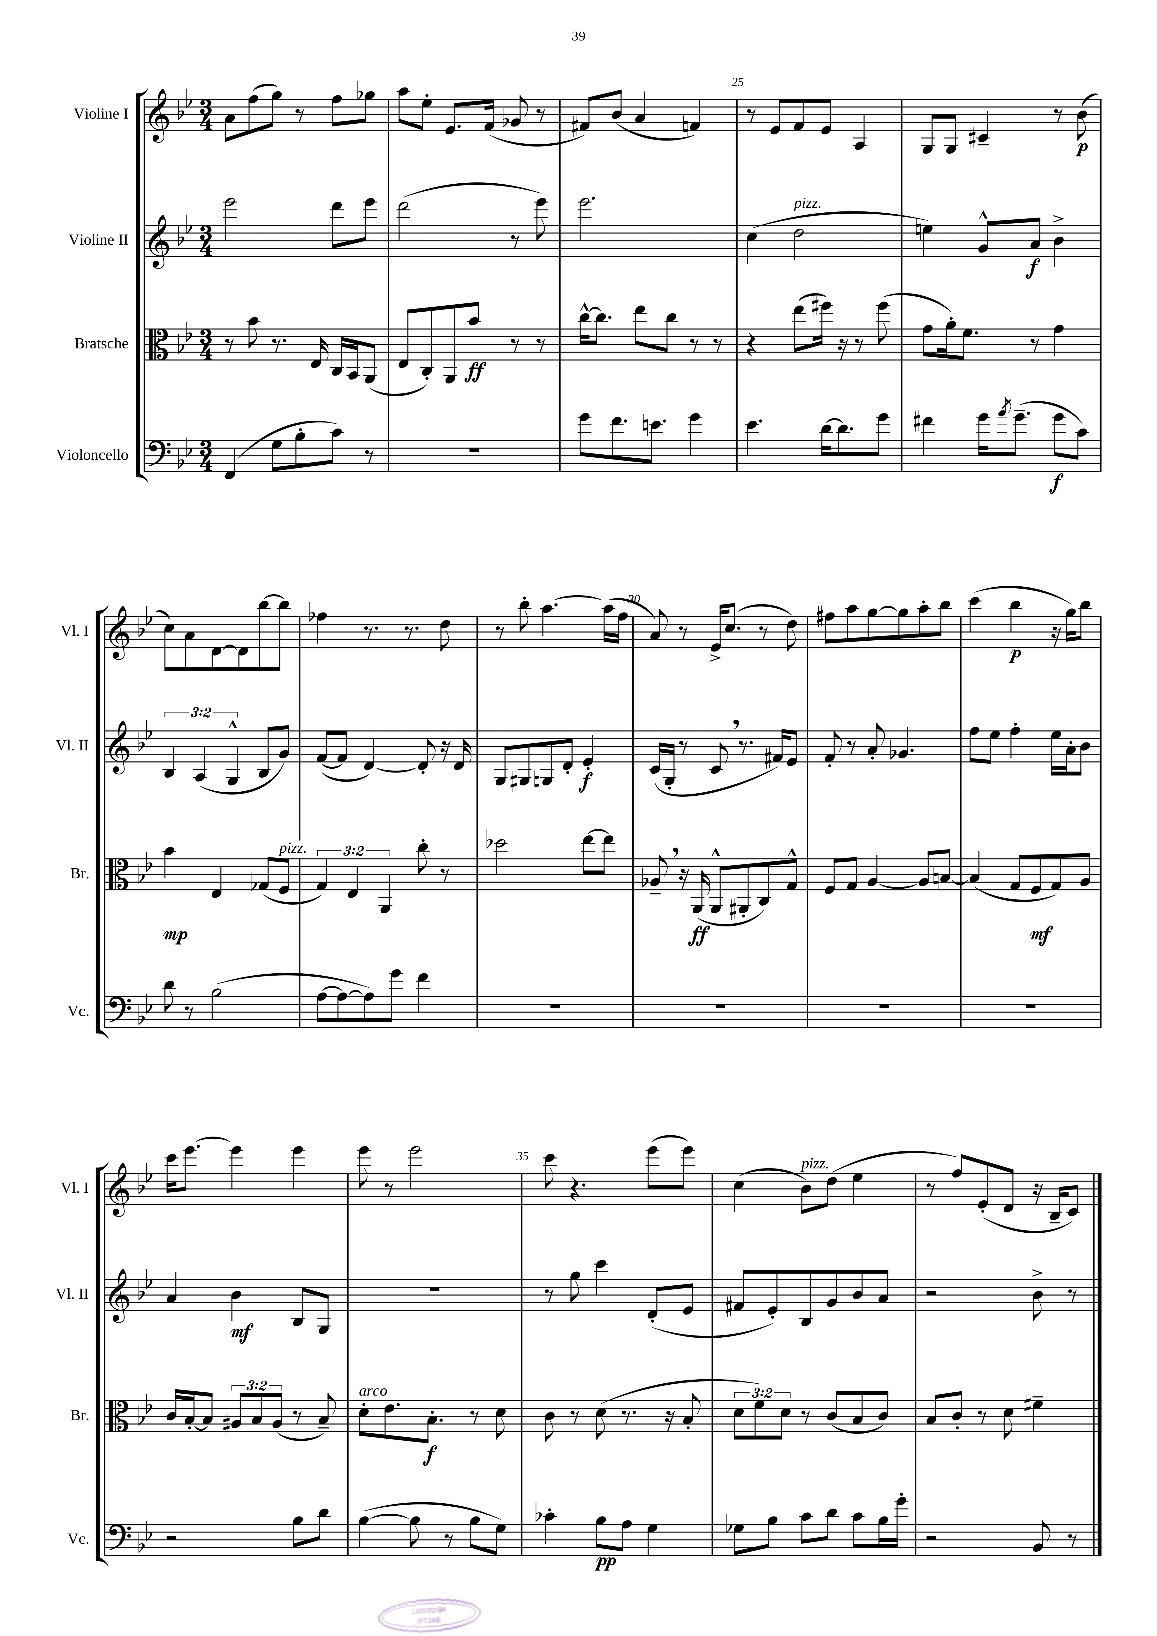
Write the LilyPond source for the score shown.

<<
\new StaffGroup <<
\new Staff = "s0" \with { instrumentName = "Violine I" shortInstrumentName = "Vl. I" } {
    \clef treble \key bes \major \numericTimeSignature \time 3/4
    a'8 f''8( g''8) r8 f''8 ges''8 |
    a''8 ees''8-. ees'8. f'16( ges'8 r8 |
    fis'8) bes'8( a'4 f'4) |
    r8 ees'8 f'8 ees'8 a4 |
    g8 g8 cis'4-- r8 bes'8\p( |
    c''8) a'8 d'8~ d'8 bes''8~ bes''8 |
    fes''4 r8. r8. d''8 |
    r8 bes''8-. a''4.~ a''16( f''16 |
    a'8) r8 ees'16-> c''8.( r8 d''8) |
    fis''8 a''8 g''8~ g''8 a''8-. bes''8 |
    c'''4( bes''4\p r16 g''16) bes''8 |
    c'''16 ees'''8.~ ees'''4 ees'''4 |
    ees'''8 r8 ees'''2 |
    c'''8 r4. ees'''8( ees'''8) |
    c''4( bes'8^\markup { \italic "pizz." }) d''8( ees''4 |
    r8 f''8) ees'8-.( d'8 r16 bes16-- c'8) \bar "|." |
}
\new Staff = "s1" \with { instrumentName = "Violine II" shortInstrumentName = "Vl. II" } {
    \clef treble \key bes \major \numericTimeSignature \time 3/4 \override Staff.TupletNumber.text = #tuplet-number::calc-fraction-text
    ees'''2 d'''8 ees'''8 |
    d'''2( r8 ees'''8) |
    ees'''2. |
    c''4( d''2^\markup { \italic "pizz." } |
    e''4) g'8-^ a'8\f bes'4-> |
    \tuplet 3/2 { bes4 a4( g4-^ } bes8 g'8) |
    f'8~( f'8 d'4~) d'8-. r16 d'16 |
    g8 gis8 g8 d'8-. ees'4-.\f |
    c'16( g16-. r8 c'8 \breathe r8. fis'16) ees'8 |
    f'8-. r8 a'8-. ges'4. |
    f''8 ees''8 f''4-. ees''16 a'16-. bes'8 |
    a'4 bes'4\mf bes8 g8 |
    R2. |
    r8 g''8 c'''4 d'8-.( ees'8 |
    fis'8 ees'8-.) bes8 g'8 bes'8 a'8 |
    r2 bes'8-> r8 \bar "|." |
}
\new Staff = "s2" \with { instrumentName = "Bratsche" shortInstrumentName = "Br." } {
    \clef alto \key bes \major \numericTimeSignature \time 3/4 \override Staff.TupletNumber.text = #tuplet-number::calc-fraction-text
    r8 bes'8 r8. ees16 c16 bes,16 a,8( |
    ees8 c8-.) a,8 bes'8\ff r8 r8 |
    c''16~-^ c''8. ees''8 c''8 r8 r8 |
    r4 ees''8( fis''16) r16 r8 fis''8( |
    g'8 a'16-.) f'8. r8 g'4 |
    bes'4\mp ees4 ges8( f8^\markup { \italic "pizz." } |
    \tuplet 3/2 { g4) ees4 a,4 } c''8-. r8 |
    des''2 ees''8~ ees''8 |
    aes8-- \breathe r16 a,16\ff( a,8-^ ais,8-. c8) g8-^ |
    f8 g8 a4~ a8 b8~ |
    b4( g8 f8\mf g8) a8 |
    c'16 bes16~-. bes8 \tuplet 3/2 { ais8 bes8 ais8( } r8 bes8--) |
    d'8-.^\markup { \italic "arco" } ees'8. bes8.-.\f r8 d'8 |
    c'8 r8 d'8( r8. r16 bes8-. |
    \tuplet 3/2 { d'8 f'8) d'8 } r8 c'8( bes8 c'8) |
    bes8 c'8-. r8 d'8 fis'4-- \bar "|." |
}
\new Staff = "s3" \with { instrumentName = "Violoncello" shortInstrumentName = "Vc." } {
    \clef bass \key bes \major \numericTimeSignature \time 3/4
    f,4( g8 bes8-. c'8) r8 |
    R2. |
    g'8 f'8. e'8. g'4 |
    ees'4. d'16~ d'8. g'8 |
    fis'4 g'16 \acciaccatura { a'8 } g'8.--( g'8\f c'8) |
    d'8 r8 bes2( |
    a8~ a8~ a8) g'8 f'4 |
    R2. |
    R2. |
    R2. |
    R2. |
    r2 bes8 d'8 |
    bes4~( bes8 r8 bes8 g8) |
    ces'4-. bes8\pp a8 g4 |
    ges8 bes8 c'8 d'8 c'8 bes16 g'16-. |
    r2 bes,8 r8 \bar "|." |
}
>>
>>
\layout { \context { \Score currentBarNumber = #22 \override BarNumber.break-visibility = ##(#f #t #t) barNumberVisibility = #(every-nth-bar-number-visible 5) } }
